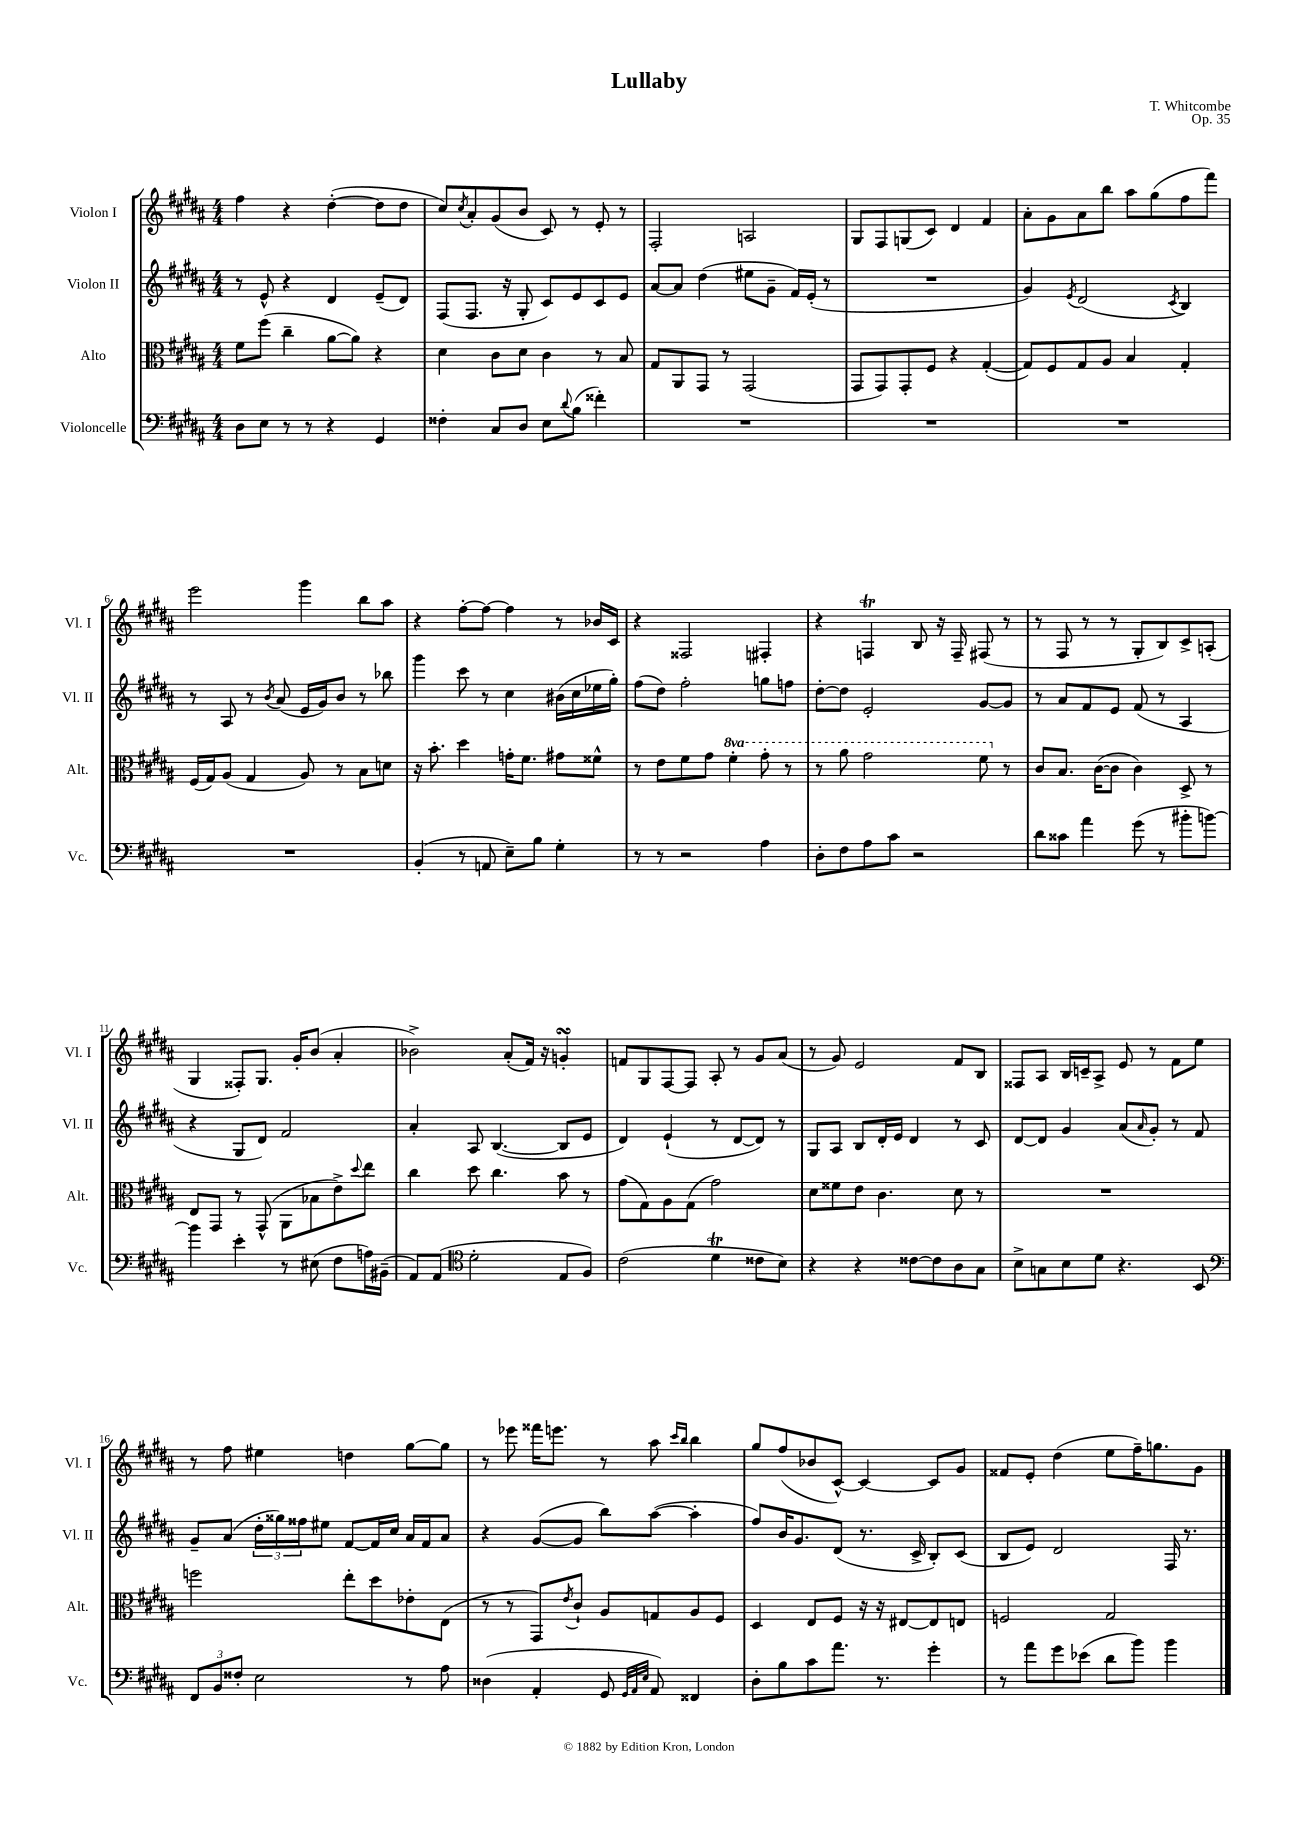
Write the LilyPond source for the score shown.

\header { title = "Lullaby" composer = "T. Whitcombe" opus = "Op. 35" }
<<
\new StaffGroup <<
\new Staff = "s0" \with { instrumentName = "Violon I" shortInstrumentName = "Vl. I" } {
    \clef treble \key b \major \numericTimeSignature \time 4/4
    fis''4 r4 dis''4~-.( dis''8 dis''8 |
    cis''8) \acciaccatura { cis''8 } ais'8-. gis'8( b'8 cis'8) r8 e'8-. r8 |
    fis2-. a2 |
    gis8 fis8 g8( cis'8) dis'4 fis'4 |
    ais'8-. gis'8 ais'8 b''8 ais''8 gis''8( fis''8 fis'''8) |
    e'''2 gis'''4 b''8 ais''8 |
    r4 fis''8~-. fis''8~ fis''4 r8 bes'16 cis'16 |
    r4 fisis2 fis4-. |
    r4 f4\trill b8 r16 f16-- fis8( r8 |
    r8 fis8 r8 r8 gis8-. b8) cis'8-> a8-.( |
    gis4 fisis8-.) gis8. gis'16-. b'8( ais'4-. |
    bes'2->) ais'8-.( fis'16) r16 g'4-.\turn |
    f'8 gis8 fis8~ fis8 ais8-. r8 gis'8 ais'8( |
    r8 gis'8) e'2 fis'8 b8 |
    fisis8 ais8 b16 c'16-- ais8-> e'8 r8 fis'8 e''8 |
    r8 fis''8 eis''4 d''4 gis''8~ gis''8 |
    r8 ees'''8 fisis'''16 e'''8. r8 ais''8 \grace { cis'''16 b''16 } b''4 |
    gis''8 fis''8( bes'8 cis'8~-^) cis'4~ cis'8 gis'8 |
    fisis'8 e'8-. dis''4( e''8 fis''16--) g''8. gis'8 \bar "|." |
}
\new Staff = "s1" \with { instrumentName = "Violon II" shortInstrumentName = "Vl. II" } {
    \clef treble \key b \major \numericTimeSignature \time 4/4
    r8 e'8-^ r4 dis'4 e'8--( dis'8) |
    fis8( fis8. r16 gis8-. cis'8) e'8 cis'8 e'8 |
    ais'8~ ais'8 dis''4( eis''8 gis'8-- fis'16) e'16-.( r8 |
    R1 |
    gis'4) \acciaccatura { e'8 } dis'2( \acciaccatura { cis'8 } b4) |
    r8 ais8 r8 \acciaccatura { b'8 } ais'8( e'16 gis'16) b'8 r8 bes''8 |
    gis'''4 cis'''8 r8 cis''4 bis'16( cis''16 ees''16 gis''16-.) |
    fis''8( dis''8) fis''2-. g''8 f''8 |
    dis''8~-. dis''8 e'2-. gis'8~ gis'8 |
    r8 ais'8 fis'8 e'8 fis'8( r8 ais4 |
    r4 gis8 dis'8) fis'2 |
    ais'4-. ais8 b4.~( b8 e'8 |
    dis'4) e'4-!( r8 dis'8~ dis'8) r8 |
    gis8 ais8 b8 dis'16-. e'16 dis'4 r8 cis'8 |
    dis'8~ dis'8 gis'4 ais'8( \grace { ais'16 } gis'8-.) r8 fis'8 |
    gis'8-- ais'8( \tuplet 3/2 { dis''16-. gisis''16) fisis''16 } eis''8 fis'8~ fis'16 cis''16 ais'16 fis'16 ais'8 |
    r4 gis'8~( gis'8 b''8) ais''8~( ais''4-. |
    fis''8) b'16 gis'8. dis'8( r8. cis'16-> b8-.) cis'8( |
    b8 e'8) dis'2 fis16 r8. \bar "|." |
}
\new Staff = "s2" \with { instrumentName = "Alto" shortInstrumentName = "Alt." } {
    \clef alto \key b \major \numericTimeSignature \time 4/4 \set Staff.ottavationMarkups = #ottavation-simple-ordinals
    fis'8 fis''8( cis''4-- ais'8~ ais'8) r4 |
    dis'4 cis'8 dis'8 cis'4 r8 b8 |
    gis8 ais,8 gis,8 r8 gis,2( |
    gis,8 gis,8) gis,8-. fis8 r4 gis4~-.( |
    gis8) fis8 gis8 ais8 b4 gis4-. |
    fis16( gis16) ais8( gis4 ais8) r8 b8 d'8 |
    r16 b'8.-. dis''4 g'16-. fis'8. gis'8 fisis'8-^ |
    r8 e'8 fis'8 gis'8 \ottava #1 fis''4-. gis''8-. r8 |
    r8 ais''8 gis''2 fis''8 \ottava #0 r8 |
    cis'8 b8. cis'16~( cis'8 cis'4) dis8-> r8 |
    e8 gis,8 r8 gis,8-^( ais,8 bes8 e'8->) \appoggiatura { dis''8 } e''8 |
    cis''4 dis''8 cis''4. b'8 r8 |
    gis'8( gis8) ais8 gis8( gis'2) |
    dis'8 fisis'8 e'8 cis'4. dis'8 r8 |
    R1 |
    f''2 e''8-. dis''8 ees'8-. e8( |
    r8 r8 gis,8) \acciaccatura { e'8 } cis'8-! ais8 g8 ais8 fis8 |
    dis4 e8 fis8 r16 r16 eis8~ eis8 e8 |
    f2 gis2 \bar "|." |
}
\new Staff = "s3" \with { instrumentName = "Violoncelle" shortInstrumentName = "Vc." } {
    \clef bass \key b \major \numericTimeSignature \time 4/4
    dis8 e8 r8 r8 r4 gis,4 |
    fisis4-. cis8 dis8 e8 \appoggiatura { dis'8 } b8( fisis'4-.) |
    R1 |
    R1 |
    R1 |
    R1 |
    b,4-.( r8 a,8 e8--) b8 gis4-. |
    r8 r8 r2 ais4 |
    dis8-. fis8 ais8 cis'8 r2 |
    dis'8 cisis'8 ais'4 gis'8( r8 bis'8-. b'8~) |
    b'4 e'4-. r8 eis8( fis8 a16) bis,16--( |
    ais,8) ais,8( \clef tenor dis'2-. e8 fis8) |
    cis'2( dis'4\trill cisis'8 b8) |
    r4 r4 cisis'8~ cisis'8 ais8 gis8 |
    b8-> g8 b8 dis'8 r4. b,8 |
    \clef bass \tuplet 3/2 { fis,8 b,8 fisis8-. } e2 r8 ais8 |
    disis4( ais,4-. gis,8 \grace { gis,32 ais,32 e32 } ais,8) fisis,4 |
    dis8-. b8 cis'8 ais'8. r8. gis'4-. |
    r8 ais'8 gis'8 ees'8( dis'8 b'8) b'4 \bar "|." |
}
>>
>>
